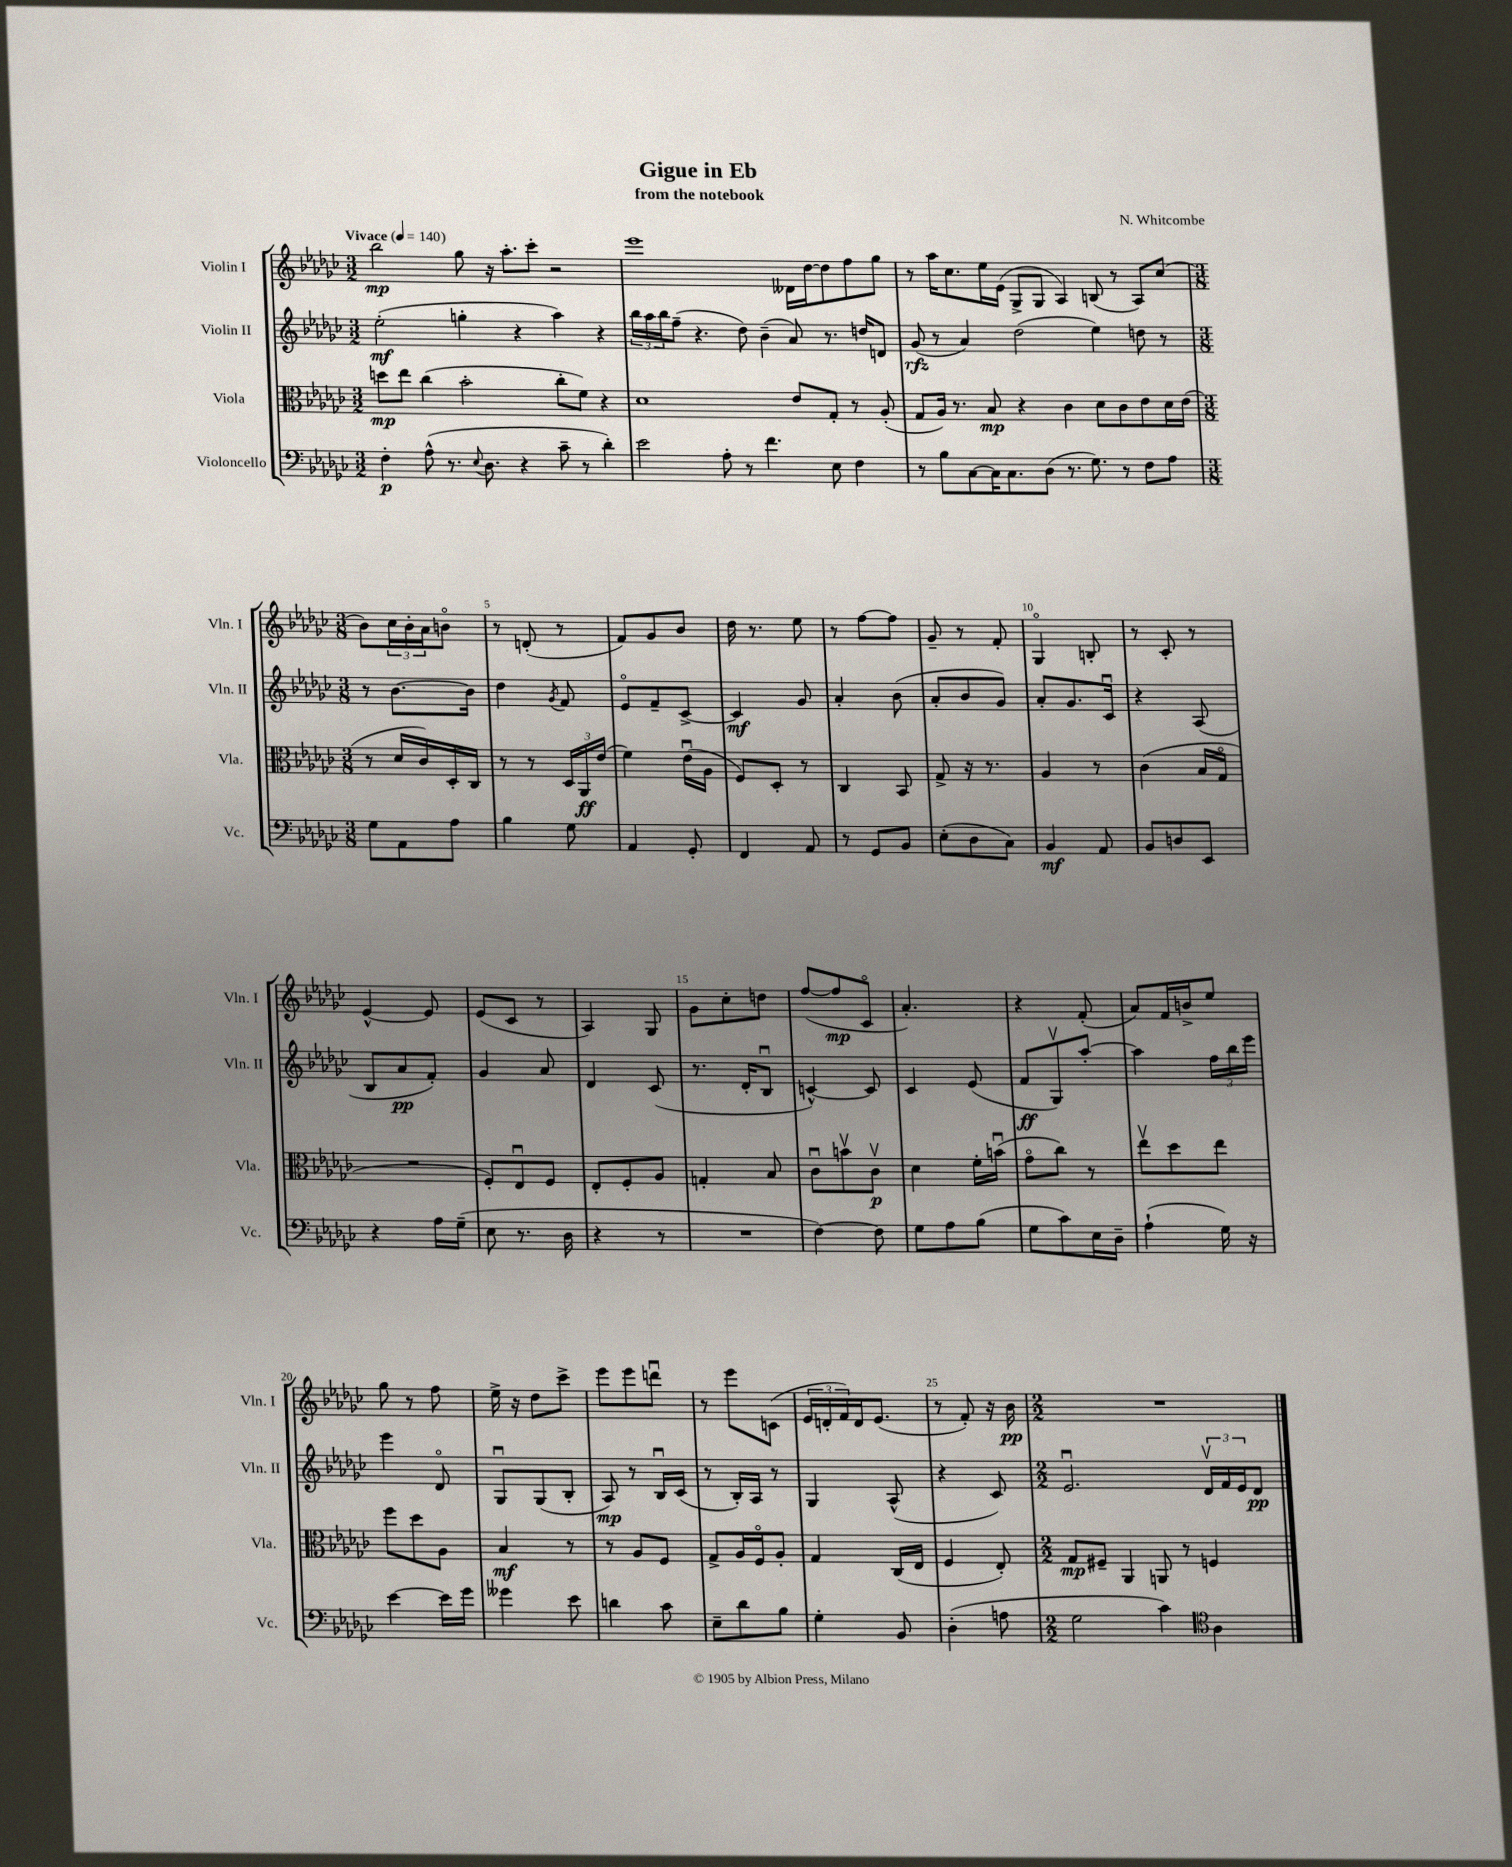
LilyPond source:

\header { title = "Gigue in Eb" composer = "N. Whitcombe" subtitle = "from the notebook" }
<<
\new StaffGroup <<
\new Staff = "s0" \with { instrumentName = "Violin I" shortInstrumentName = "Vln. I" } {
    \clef treble \key ges \major \numericTimeSignature \time 3/2 \tempo "Vivace" 4 = 140
    bes''2\mp ges''8 r16 aes''8.-. ces'''8-. r2 |
    ees'''1 deses'16 des''16~ des''8 f''8 ges''8 |
    r8 aes''16 ces''8. ees''16 ees'16( ges8-> ges8 aes4) b8( r8 aes8) ces''8( |
    \numericTimeSignature \time 3/8 bes'8) \tuplet 3/2 { ces''16 bes'16-. aes'16 } b'8\flageolet |
    r8 d'8-.( r8 |
    f'8) ges'8 bes'8 |
    des''16 r8. ees''8 |
    r8 f''8~ f''8 |
    ges'8-- r8 f'8-. |
    ges4\flageolet b8-. |
    r8 ces'8-. r8 |
    ees'4~-^ ees'8 |
    ees'8( ces'8 r8 |
    aes4) ges8 |
    ges'8 ces''8-. d''8 |
    f''8~( f''8\mp ces'8\flageolet |
    aes'4.-.) |
    r4 f'8-.( |
    aes'8) f'16 b'16-> ees''8 |
    ges''8 r8 f''8 |
    ees''16-> r16 des''8 ces'''8-> |
    ees'''8 ees'''8 d'''8\downbow |
    r8 ees'''8 c'8( |
    \tuplet 3/2 { ees'16 d'16-. f'16) } d'16 ees'8.( |
    r8 f'8-.) r16 bes'16\pp |
    \numericTimeSignature \time 2/2 R1 \bar "|." |
}
\new Staff = "s1" \with { instrumentName = "Violin II" shortInstrumentName = "Vln. II" } {
    \clef treble \key ges \major \numericTimeSignature \time 3/2
    ees''2-.\mf( g''4-. r4 aes''4) r4 |
    \tuplet 3/2 { bes''16 aes''16 bes''16 } f''8--( r4. des''8) bes'4--( aes'8) r8. d''16 d'8 |
    ges'8\rfz( r8 aes'4) des''2( ees''4) d''8 r8 |
    \numericTimeSignature \time 3/8 r8 bes'8.~ bes'16 |
    des''4 \acciaccatura { ges'8 } f'8 |
    ees'8\flageolet f'8-- ces'8~-> |
    ces'4\mf ges'8 |
    aes'4-. bes'8( |
    aes'8-. bes'8 ges'8) |
    aes'8-. ges'8. ces'16\downbow |
    r4 aes8( |
    bes8 aes'8\pp f'8-.) |
    ges'4 aes'8 |
    des'4 ces'8( |
    r8. des'16-. bes8\downbow |
    c'4~-^) c'8 |
    ces'4 ees'8( |
    f'8\ff ges8\upbow) aes''8~-. |
    aes''4 \tuplet 3/2 { f''16 bes''16 ees'''16 } |
    ees'''4 des'8\flageolet |
    ges8\downbow ges8( bes8-. |
    aes8\mp) r8 bes16\downbow ces'16( |
    r8 bes16-.) aes16 r8 |
    ges4 aes8-^( |
    r4 ces'8) |
    \numericTimeSignature \time 2/2 ees'2.\downbow \tuplet 3/2 { des'16\upbow f'16 ees'16 } des'8\pp \bar "|." |
}
\new Staff = "s2" \with { instrumentName = "Viola" shortInstrumentName = "Vla." } {
    \clef alto \key ges \major \numericTimeSignature \time 3/2
    d''8\mp ees''8 ces''4( bes'2-. ces''8-. f'8) r4 |
    des'1 ees'8 ges8-. r8 aes8-.( |
    ges8 aes16) r8. bes8\mp r4 ces'4 des'8 ces'8 ees'8 des'16 ees'16( |
    \numericTimeSignature \time 3/8 r8 des'16 ces'16) des16-. ces16 |
    r8 r8 \tuplet 3/2 { des16 aes,16\ff ees'16( } |
    f'4) ees'16\downbow( aes16 |
    f8) des8-. r8 |
    ces4 bes,8 |
    ges8-> r16 r8. |
    aes4 r8 |
    ces'4( bes16 ges16\flageolet |
    R4. |
    f8-.) ees8\downbow f8 |
    ees8-. f8-. aes8 |
    g4-. bes8 |
    ces'8\downbow b'8\upbow ces'8\upbow\p |
    des'4 f'16-. b'16\downbow( |
    ges'8\flageolet ces''8) r8 |
    ees''8\upbow des''8 ees''8 |
    f''8 des''8 aes8 |
    bes4\mf r8 |
    r8 aes8 f8 |
    ges8-> aes16 f16\flageolet aes8-. |
    ges4 ces16( ees16 |
    f4 ees8-.) |
    \numericTimeSignature \time 2/2 ges8\mp fis8-- aes,4 a,8 r8 f4 \bar "|." |
}
\new Staff = "s3" \with { instrumentName = "Violoncello" shortInstrumentName = "Vc." } {
    \clef bass \key ges \major \numericTimeSignature \time 3/2
    f4-.\p aes8-^( r8. \appoggiatura { ees8 } des8. r4 ces'8-- r8 des'4-.) |
    ees'2 aes8-. r8 f'4. ees8 f4 |
    r8 bes8 ces8~ ces16 ces8. des8( r8. ges8.) r8 f8 aes8 |
    \numericTimeSignature \time 3/8 ges8 aes,8 aes8 |
    bes4 ges8 |
    aes,4 ges,8-. |
    f,4 aes,8 |
    r8 ges,8 bes,8 |
    ees8-.( des8 ces8) |
    bes,4\mf aes,8 |
    bes,8 d8 ees,8 |
    r4 aes16 ges16--( |
    ees8 r8. des16 |
    r4 r8 |
    R4. |
    f4~) f8 |
    ges8 aes8 bes8( |
    ges8 ces'8) ees16 des16-- |
    aes4-!( ges16) r16 |
    ees'4~ ees'16 ges'16 |
    geses'4 ees'8 |
    d'4 ces'8 |
    ees8-- des'8 bes8 |
    ges4-. bes,8 |
    des4-.( a8 |
    \numericTimeSignature \time 2/2 ges2 ces'4) \clef tenor aes4 \bar "|." |
}
>>
>>
\layout { \context { \Score \override BarNumber.break-visibility = ##(#f #t #t) barNumberVisibility = #(every-nth-bar-number-visible 5) } }
